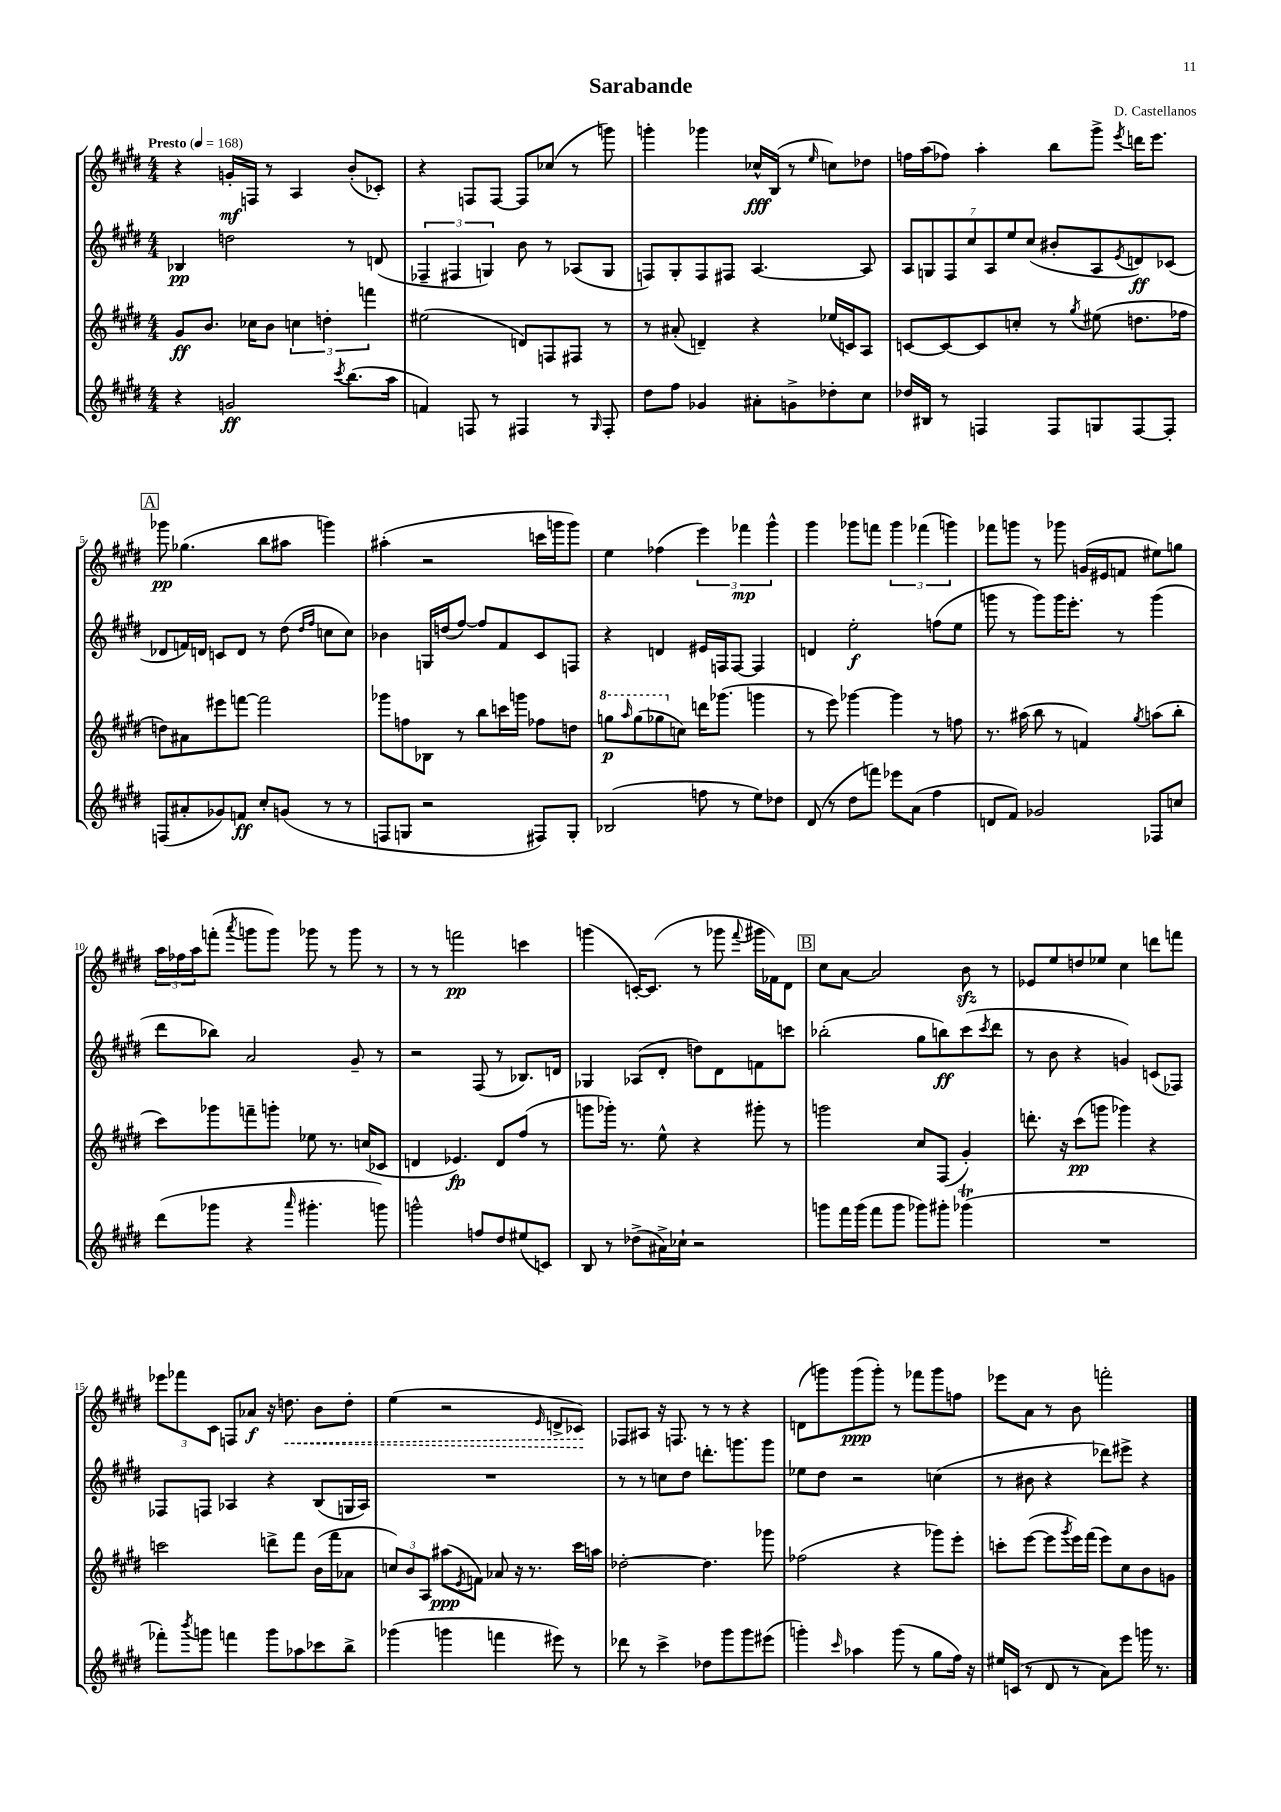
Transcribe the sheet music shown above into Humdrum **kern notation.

**kern	**kern	**kern	**kern
*staff4	*staff3	*staff2	*staff1
*clefG2	*clefG2	*clefG2	*clefG2
*k[f#c#g#d#]	*k[f#c#g#d#]	*k[f#c#g#d#]	*k[f#c#g#d#]
*M4/4	*M4/4	*M4/4	*M4/4
*MM168	*MM168	*MM168	*MM168
4r	8g#	4B-	4r
.	8.b	.	.
2g	.	2dd	16g'
.	16cc-	.	16F
.	8b	.	8r
.	6cc	.	4A
.	6dd'	.	.
8qccc#	.	.	.
(8.bb	.	8r	(8b'
.	6fff	.	.
.	.	(8d	8c-')
16aa	.	.	.
=	=	=	=
4f)	(2ee#	6F-~	4r
.	.	6F#	.
8F	.	.	8F
.	.	6G)	.
8r	.	.	[8F
4F#	8d)	8b	8F]
.	8F	8r	(8cc-
8r	8F#	(8A-	8r
16qqG#	.	.	.
8F#'	8r	8G	8ggg)
=	=	=	=
8dd#	8r	8F)	4ggg'
8ff#	(8a#'	8G#'	.
4g-	4d~)	8F	4ggg-
.	.	8F#	.
8a#'	4r	[4.A	16cc-^^
.	.	.	(16B
8g^	.	.	8r
.	.	.	16qqee
8dd-'	(16ee-	.	8cc)
.	16c)	.	.
8cc#	8A	8A]	8dd-
=	=	=	=
16dd-	[8c	14A	16ff
16B#	.	.	(16aa
.	.	14G	.
8r	8c_	.	8ff-)
.	.	14F#	.
.	.	14cc#	.
4F	8c]	.	4aa'
.	.	14A	.
.	.	14ee	.
.	8cc'	.	.
.	.	(14cc#	.
8F	8r	8b#'	8bb
.	8qgg#	.	.
8G	(8ee#	8A	8ggg#^
.	.	8qe	8qeee
[8F	8.dd	8d)	16ddd
.	.	.	8.eee
8F']	.	(8c-	.
.	16ff-	.	.
=	=	=	=
(8F	8dd)	8d-	8ggg-
8a#'	8a#	16f)	(4.gg-
.	.	16d	.
8g-)	8eee#	8c	.
8f	[8fff	8d	.
8cc#'	2fff]	8r	8bb
(8g	.	(8dd#	8aa#
.	.	16qqdd#	.
.	.	16qqff#	.
8r	.	8cc	4ggg)
8r	.	8cc)	.
=	=	=	=
8F	8ggg-	4b-	(4aa#'
8G	8ff	.	.
2r	8B-	16G	2r
.	.	(16dd	.
.	8r	[8ff#)	.
.	8bb	8ff#]	.
.	16ccc	8f#	.
.	16ggg	.	.
8F#)	8ff-	8c#	16ccc
.	.	.	16ggg
8G'	8dd	8F	8ggg)
=	=	=	=
(2B-	8ggg	4r	4ee
.	16qqaaa	.	.
.	(8ggg	.	.
.	8ggg-	4d	(4ff-
.	8cc)	.	.
8ff	16ddd	16e#	6eee)
.	(8.ggg-	16F	.
8r	.	[8F	.
.	.	.	6fff-
8ee)	4ggg	4F]	.
.	.	.	6ggg#^^
8dd-	.	.	.
=	=	=	=
(8d#	8r	4d	4ggg#
8r	8eee)	.	.
8dd#	[4ggg-	2ee'	8ggg-
8fff)	.	.	8fff
8eee-	4ggg-]	.	6ggg-
(8a	.	.	.
.	.	.	(6fff-
4ff#	8r	(8ff	.
.	.	.	6ggg)
.	8ff	8ee	.
=	=	=	=
8d	8.r	8ggg	8fff-
8f#)	.	8r	8ggg
.	(16aa#	.	.
2g-	8bb	8ggg)	8r
.	8r	16ggg	8ggg-
.	.	8.eee'	.
.	4f)	.	(16g
.	.	.	16e#
.	.	8r	8f
.	8qgg#	.	.
8F-	(8aa	(4ggg	8ee#)
8cc	8bb'	.	8gg
=	=	=	=
(8ddd#	8ccc#)	8ddd#	24aa
.	.	.	24ff-
.	.	.	24aa
8ggg-	8ggg-	8bb-)	(8fff'
.	.	.	8qaaa
4r	8fff~	2a	8ggg
.	8ggg'	.	8ggg)
16qqaaa	.	.	.
4.ggg#'	8ee-	.	8ggg-
.	8.r	.	8r
.	.	8g#~	8ggg-
.	(16cc	.	.
8ggg)	8c-	8r	8r
=	=	=	=
2ggg^^	4d	2r	8r
.	.	.	8r
.	4.e-)	.	2fff
8ff	.	(8F#	.
8dd#	8d	8r	.
(8ee#	(8ff#	8.B-)	4ccc
8c)	8r	.	.
.	.	16d	.
=	=	=	=
8B	8ggg	4G-	(4ggg
8r	16ggg-')	.	.
.	8.r	.	.
(8dd-^	.	(8A-	[16c')
.	.	.	(8.c]
16a#^)	8ee^^	8d#'	.
16cc-`	.	.	.
2r	4r	8dd)	8r
.	.	8d#	8ggg-
.	.	.	8qqfff#
.	8ggg#'	8f	16ggg#
.	.	.	16f-)
.	8r	8ccc	8d#
=	=	=	=
8ggg	2ggg	(2bb-'	8cc#
16fff#	.	.	[8a
(16ggg	.	.	.
8fff#	.	.	2a]
8ggg	.	.	.
8ggg-)	8cc#	8gg#	.
8ggg#'	(8F#	8bb)	.
(4ggg-	4g#')	(8ccc#	8b
.	.	8qccc#	.
.	.	8ddd#	8r
=	=	=	=
1r	8.ddd'	8r	8e-
.	.	8b	8ee
.	16r	.	.
.	(8ccc#	4r	8dd
.	8ggg	.	8ee-
.	4ggg-)	4g)	4cc#
.	4r	(8c	8ddd
.	.	8F-)	8fff
=	=	=	=
8fff-')	2ccc	8F-	12eee-
.	.	.	12fff-
8qbbb	.	.	.
8ggg	.	8F	.
.	.	.	12c#
4fff	.	4A-	8F
.	.	.	8a-
8ggg	8ddd^	4r	16r
.	.	.	8.dd
8aa-	8fff#	.	.
8ccc-	(16b	(8B	8b
.	16fff#	.	.
8bb^	8a-	16G	8dd'
.	.	16A-)	.
=	=	=	=
(4ggg-	12cc)	1r	(4ee
.	12b	.	.
.	12A	.	.
4ggg	(8aa#	.	2r
.	8qe	.	.
.	8f)	.	.
4fff	8a-	.	.
.	16r	.	.
.	8.r	.	.
.	.	.	16qqe
8eee#)	.	.	8d^
8r	16ccc#	.	8c-)
.	16aa	.	.
=	=	=	=
8ddd-	[2dd-'	8r	8F-
8r	.	8r	8A#
4ccc#^	.	8cc	16r
.	.	.	8.F
.	.	8dd#	.
8dd-	4.dd-]	8.ddd'	8r
8ggg#	.	.	8r
.	.	8.ggg	.
8ggg#	.	.	4r
(8eee#	8ggg-	8ggg	.
=	=	=	=
4ggg')	(2ff-	8ee-	(8d
.	.	8dd#	8ggg)
16qqccc#	.	.	.
4aa-	.	2r	(8ggg
.	.	.	8ggg')
(8ggg	4r	.	8r
8r	.	.	8fff-
8gg#	8ggg-)	(4cc	8ggg
16ff#)	8eee'	.	8ff
16r	.	.	.
=	=	=	=
16ee#	8ccc'	8r	8eee-
(16c	.	.	.
8r	([8eee	8b#	8a
8d#	8eee]	4r	8r
.	8qggg#	.	.
8r	16eee)	.	8b
.	(16fff#	.	.
8a)	8eee)	8ddd-)	2fff'
8eee	8cc#	8eee#^	.
16ggg	8b	4r	.
8.r	.	.	.
.	8g	.	.
==	==	==	==
*-	*-	*-	*-
